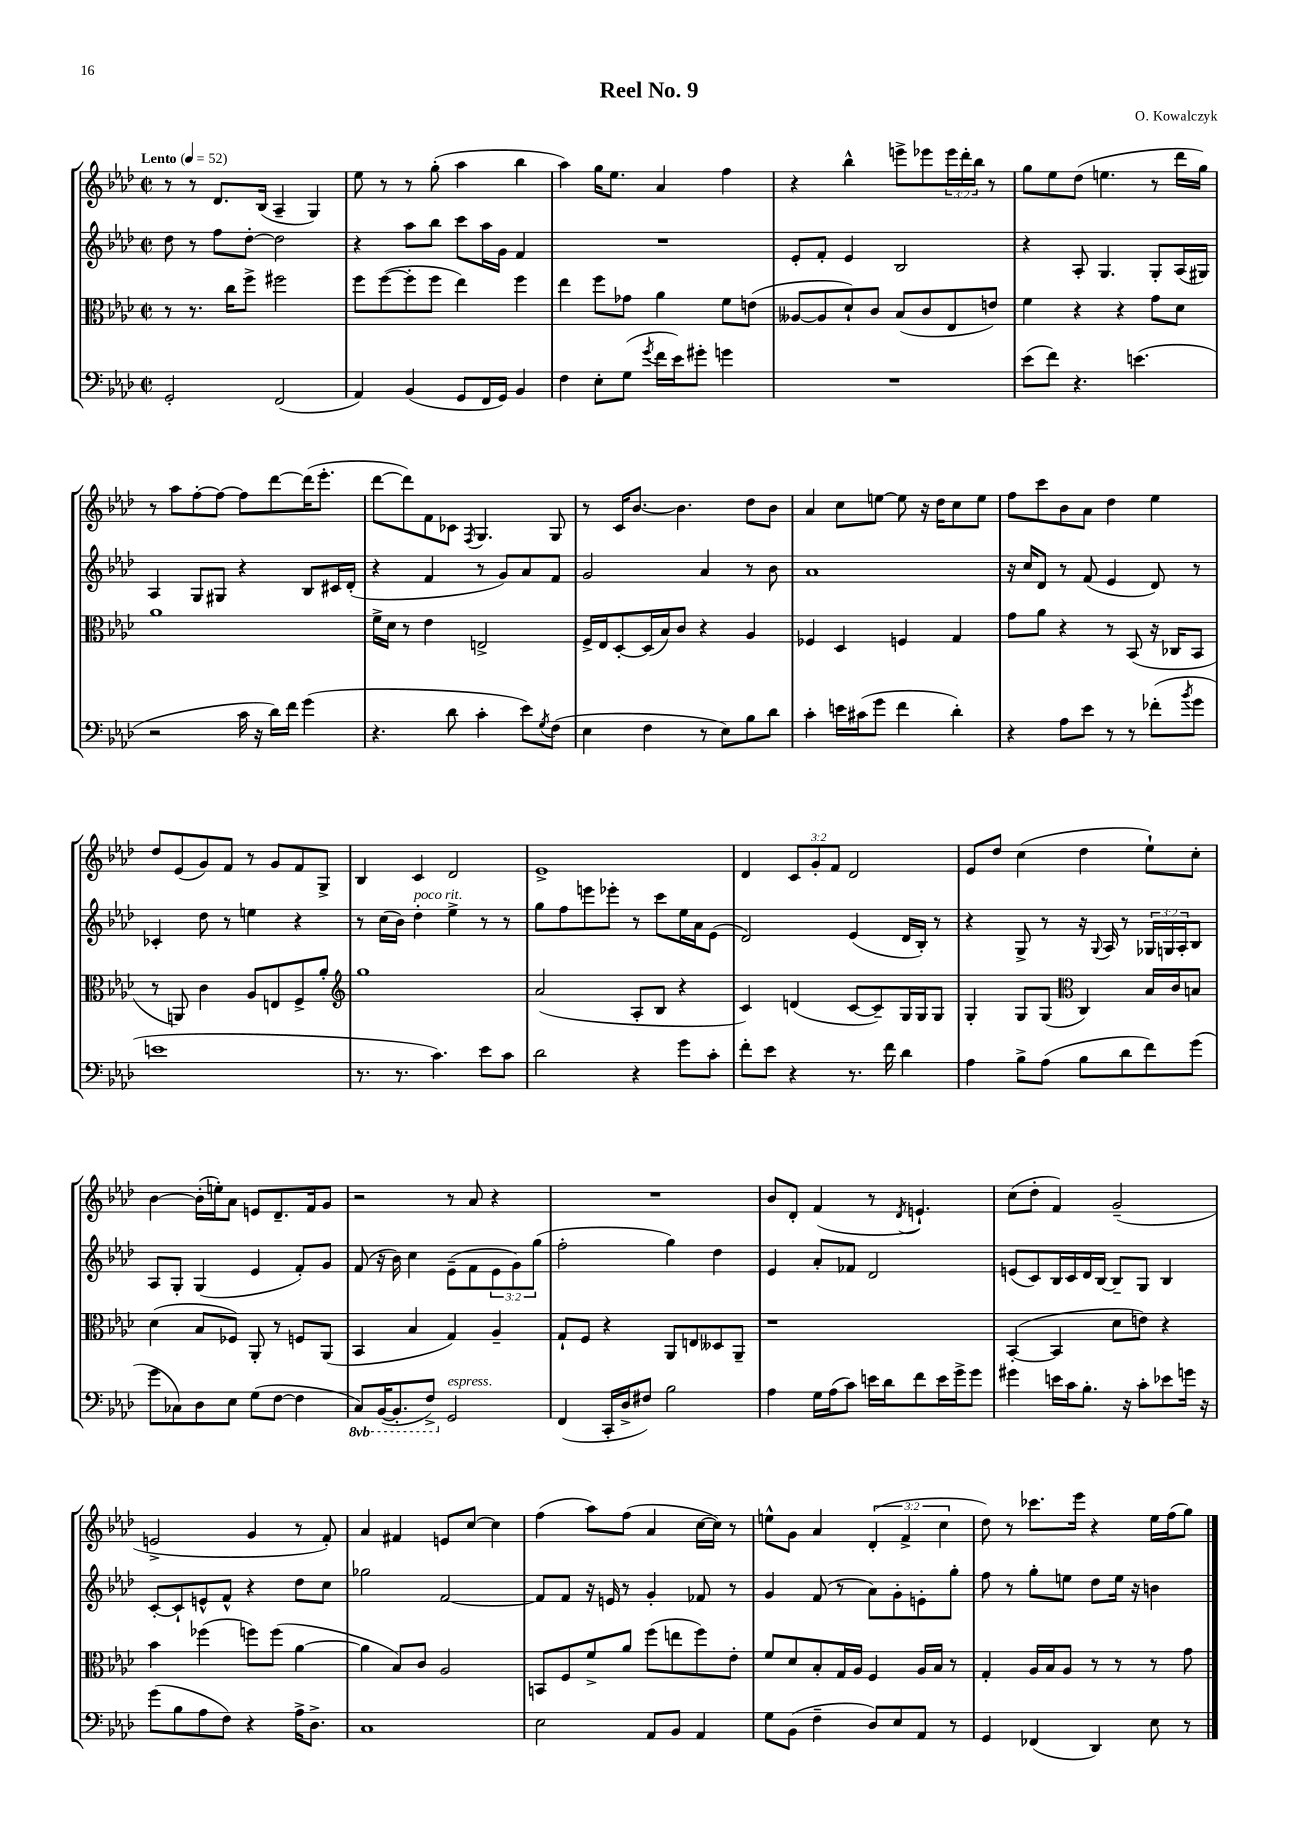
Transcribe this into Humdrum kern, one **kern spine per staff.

**kern	**kern	**kern	**kern
*part4	*part3	*part2	*part1
*staff4	*staff3	*staff2	*staff1
*clefF4	*clefC3	*clefG2	*clefG2
*k[b-e-a-d-]	*k[b-e-a-d-]	*k[b-e-a-d-]	*k[b-e-a-d-]
*M2/2	*M2/2	*M2/2	*M2/2
*met(c|)	*met(c|)	*met(c|)	*met(c|)
*MM52	*MM52	*MM52	*MM52
=1	=1	=1	=1
!	!	!	!LO:TX:a:B:t=Lento
2GG'/	8r	8dd-\	8r
.	8.r	8r	8r
.	.	8ff\L	8.d-/L
.	16cc\KL	.	.
.	8ff^\J	[8dd-'\J	.
.	.	.	(16B-/Jk
(2FF/	2ff#X\	2dd-\]	4A-~/
.	.	.	4G/)
=2	=2	=2	=2
4AA-/)	8ff\L	4r	8ee-\
.	([8ff\	.	8r
(4BB-/	8ff'\]	8aa-\L	8r
.	8ff\J	8bb-\J	(8gg'\
8GG/L	4ee-\)	8ccc\L	4aa-\
16FF/L	.	16aa-\L	.
16GG/JJ)	.	16g\JJ	.
4BB-/	4ff\	4f/	4bb-\
=3	=3	=3	=3
4F\	4ee-\	1r	4aa-\)
8E-'\L	8ff\L	.	16gg\KL
.	.	.	8.ee-\J
(8G\J	8g-X\J	.	.
8qg/	.	.	.
16f\LL	4a-\	.	4a-/
16e-\J)	.	.	.
8g#X'\J	.	.	.
4gn\	8f\L	.	4ff\
.	(8en\J	.	.
=4	=4	=4	=4
1r	[8A--X/L	8e-'/L	4r
.	8A--/]	8f'/J	.
.	8d-`/)	4e-/	4bb-^^\
.	8c/J	.	.
.	(8B-/L	2B-/	8eeen^\L
.	8c/	.	8eee-X\
.	8E-/	.	24eee-\L
.	.	.	24ddd-'\
.	.	.	24bb-\JJ
.	8en/J)	.	8r
=5	=5	=5	=5
(8e-\L	4f\	4r	8gg\L
8f\J)	.	.	8ee-\
4.r	4r	8A-'/	(8dd-\J
.	.	4.G/	4.een\
.	4r	.	.
(4.en\	.	.	.
.	8g\L	8G'/L	8r
.	8d-\J	(16A-/L	16ddd-\LL
.	.	16G#X/JJ)	16gg\JJ)
!!LO:LB:g=z
=6	=6	=6	=6
2r	1a-	4A-/	8r
.	.	.	8aa-\L
.	.	8G/L	[8ff'\
.	.	8G#X/J	8ff\J_
16c\	.	4r	8ff\L]
16r	.	.	.
16d-\LL)	.	.	[8ddd-\
16f\JJ	.	.	.
(4g\	.	8B-/L	(16ddd-\K]
.	.	.	8.eee-'\J
.	.	16c#X/L	.
.	.	(16d-'/JJ	.
=7	=7	=7	=7
4.r	16f^\LL	4r	[8ddd-\L
.	16d-\JJ	.	.
.	8r	.	8ddd-\])
.	4e-\	4f/	8f\
8d-\	.	.	8c-X\J
.	.	.	8qF/
4c'\	2En^/	8r	4.G/
.	.	8g/L)	.
8e-\L)	.	8a-/	.
8qG/	.	.	.
(8F\J	.	8f/J	8G/
=8	=8	=8	=8
4E-\	16F^/LL	2g/	8r
.	16E-/J	.	.
.	[8D-'/	.	16c/KL
.	.	.	[8.b-/J
4F\	(16D-/L]	.	.
.	16B-/J)	.	.
.	8c/J	.	4.b-\]
8r	4r	4a-/	.
8E-\L)	.	.	.
8B-\	4A-/	8r	8dd-\L
8d-\J	.	8b-\	8b-\J
=9	=9	=9	=9
4c'\	4F-X/	1a-	4a-/
16en\LL	4D-/	.	8cc\L
(16c#X\J	.	.	.
8g\J	.	.	[8een\J
4f\	4Fn/	.	8ee\]
.	.	.	16r
.	.	.	16dd-\KL
4d-'\)	4G/	.	8cc\
.	.	.	8ee\J
=10	=10	=10	=10
4r	8g\L	16r	8ff\L
.	.	16cc/KL	.
.	8a-\J	8d-/J	8ccc\
8A-\L	4r	8r	8b-\
8e-\J	.	(8f/	8a-\J
8r	8r	4e-/	4dd-\
8r	(8BB-/	.	.
(8f-X'\L	16r	8d-/)	4ee-\
.	16C-X/KL	.	.
8qb-/	.	.	.
8g\J	8BB-/J	8r	.
!!LO:LB:g=z
=11	=11	=11	=11
1en	8r	4c-X'/	8dd-/L
.	8AAn/)	.	(8e-/
.	4c\	8dd-\	8g/)
.	.	8r	8f/J
.	8A-/L	4een\	8r
.	8En/	.	8g/L
.	8F^/	4r	8f/
.	8a-'/J	.	8G^/J
=12	=12	=12	=12
*	*clefG2	*	*
8.r	1gg	8r	4B-/
.	.	(16cc\LL	.
8.r	.	16b-\JJ)	.
!	!	!LO:TX:a:i:t=poco rit.	!
.	.	4dd-'\	4c/
4.c\)	.	.	.
.	.	4ee-^\	2d-/
8e-\L	.	8r	.
8c\J	.	8r	.
=13	=13	=13	=13
2d-\	(2a-/	8gg\L	1e-^
.	.	8ff\	.
.	.	8eeen\	.
.	.	8eee-X'\J	.
4r	8A-'/L	8r	.
.	8B-/J	8ccc\L	.
8g\L	4r	16ee-\L	.
.	.	16a-\J	.
8c'\J	.	(8e-\J	.
=14	=14	=14	=14
8f'\L	4c/)	2d-/)	4d-/
8e-\J	.	.	.
4r	(4dn/	.	12c/L
.	.	.	12g'/
.	.	.	12f/J
8.r	[8c/L	(4e-/	2d-/
.	8c~/])	.	.
16f\	.	.	.
4d-\	16G/L	16d-/LL	.
.	16G/J	16B-'/JJ)	.
.	8G/J	8r	.
=15	=15	=15	=15
4A-\	4G'/	4r	8e-/L
.	.	.	8dd-/J
8B-^\L	8G/L	8G^/	(4cc\
(8A-\J	(8G/J	8r	.
*	*clefC3	*	*
8B-\L	4C/)	16r	4dd-\
.	.	8qqG/	.
.	.	16A-/	.
8d-\	.	8r	.
8f\)	16B-/LL	24G-X/LL	8ee-`\L)
.	.	24Gn/	.
.	16c/J	.	.
.	.	24A-'/J	.
(8g\J	8Bn/J	8B-/J	8cc'\J
!!LO:LB:g=z
=16	=16	=16	=16
8g\L	(4d-\	8A-/L	[4b-\
8C-X\)	.	8G'/J	.
8D-\	8B-/L	(4G/	(16b-'\LL]
.	.	.	16een'\J)
8E-\J	8F-X/J)	.	8a-\J
(8G\L	8AA-'/	4e-/	8en/L
[8F\J	8r	.	8.d-~/
4F\]	8Fn/L	8f'/L)	.
.	.	.	16f/k
.	(8AA-/J	8g/J	8g/J
=17	=17	=17	=17
*8ba	*	*	*
8CC/L)	4BB-/	(8f/	2r
([16BBB-/K	.	16r	.
8.BBB-'/]	.	16b-\)	.
.	4B-/	4cc\	.
8FF^/J)	.	.	.
*X8ba	*	*	*
!LO:TX:a:i:t=espress.	!	!	!
2GG/	4G/)	(8e-~\L	8r
.	.	8f\	8a-/
.	4A-~/	12e-\	4r
.	.	12g\)	.
.	.	(12gg\J	.
=18	=18	=18	=18
(4FF/	8G`/L	2ff'\	1r
.	8F/J	.	.
16CC'/LL	4r	.	.
16D-^/J	.	.	.
8F#X/J)	.	.	.
2B-\	8AA-/L	4gg\)	.
.	8En/	.	.
.	8D--X/	4dd-\	.
.	8AA-~/J	.	.
=19	=19	=19	=19
4A-\	1r	4e-/	8b-/L
.	.	.	8d-'/J
16G\LL	.	8a-'/L	(4f/
(16A-\J	.	.	.
8c\J)	.	8f-X/J	.
16en\LL	.	2d-/	8r
16d-\J	.	.	.
.	.	.	8qd-/
8f\	.	.	4.en`/)
16e\L	.	.	.
16g^\J	.	.	.
8g\J	.	.	.
=20	=20	=20	=20
4g#X\	([4BB-'/	(8en/L	(8cc\L
.	.	8c/)	8dd-'\J
16en\LL	4BB-/]	16B-/L	4f/)
16c\J	.	16c/	.
8.B-'\J	.	16d-/	.
.	.	[16B-/JJ	.
.	8d-\L	8B-~/L]	(2g~/
16r	.	.	.
8c'\L	8en\J)	8G/J	.
8e-X\	4r	4B-/	.
16gn\Jk	.	.	.
16r	.	.	.
!!LO:LB:g=z
=21	=21	=21	=21
(8g\L	4b-\	[8c'/L	2en^/
8B-\	.	8c`/]	.
8A-\	(4ff-X\	8en^^/	.
8F\J)	.	8f^^/J	.
4r	8ffn\L)	4r	4g/
.	(8ff\J	.	.
16A-^\KL	[4a-\	8dd-\L	8r
8.D-^\J	.	.	.
.	.	8cc\J	8f'/)
=22	=22	=22	=22
1C	4a-\]	2gg-X\	4a-/
.	8B-/L)	.	4f#X/
.	8c/J	.	.
.	2A-/	[2f/	8en/L
.	.	.	[8cc/J
.	.	.	4cc\]
=23	=23	=23	=23
2E-\	8BBn/L	8f/L]	(4ff\
.	8F/	8f/J	.
.	8f^/	16r	8aa-\L)
.	.	16en/	.
.	8a-/J	8r	(8ff\J
8AA-/L	(8ff\L	4g'/	4a-/
8BB-/J	8een\	.	.
4AA-/	8ff\)	8f-X/	[16cc\LL
.	.	.	16cc\JJ])
.	8e-'\J	8r	8r
=24	=24	=24	=24
8G\L	8f/L	4g/	8een^^\L
(8BB-\J	8d-/	.	8g\J
4F~\	8B-'/	(8f/	4a-/
.	16G/L	8r	.
.	16A-/JJ	.	.
8D-/L)	4F/	8a-\L)	(6d-'/
8E-/	.	8g'\	.
.	.	.	6f^/
8AA-/J	16A-/LL	8en'\	.
.	16B-/JJ	.	.
.	.	.	6cc\
8r	8r	8gg'\J	.
=25	=25	=25	=25
4GG/	4G'/	8ff\	8dd-\)
.	.	8r	8r
(4FF-X/	16A-/LL	8gg'\L	8.ccc-X\L
.	16B-/J	.	.
.	8A-/J	8een\J	.
.	.	.	16eee-\Jk
4DD-/)	8r	8dd-\L	4r
.	8r	16ee\Jk	.
.	.	16r	.
8E-\	8r	4bn\	16ee-\LL
.	.	.	(16ff\J
8r	8g\	.	8gg\J)
==	==	==	==
*-	*-	*-	*-
